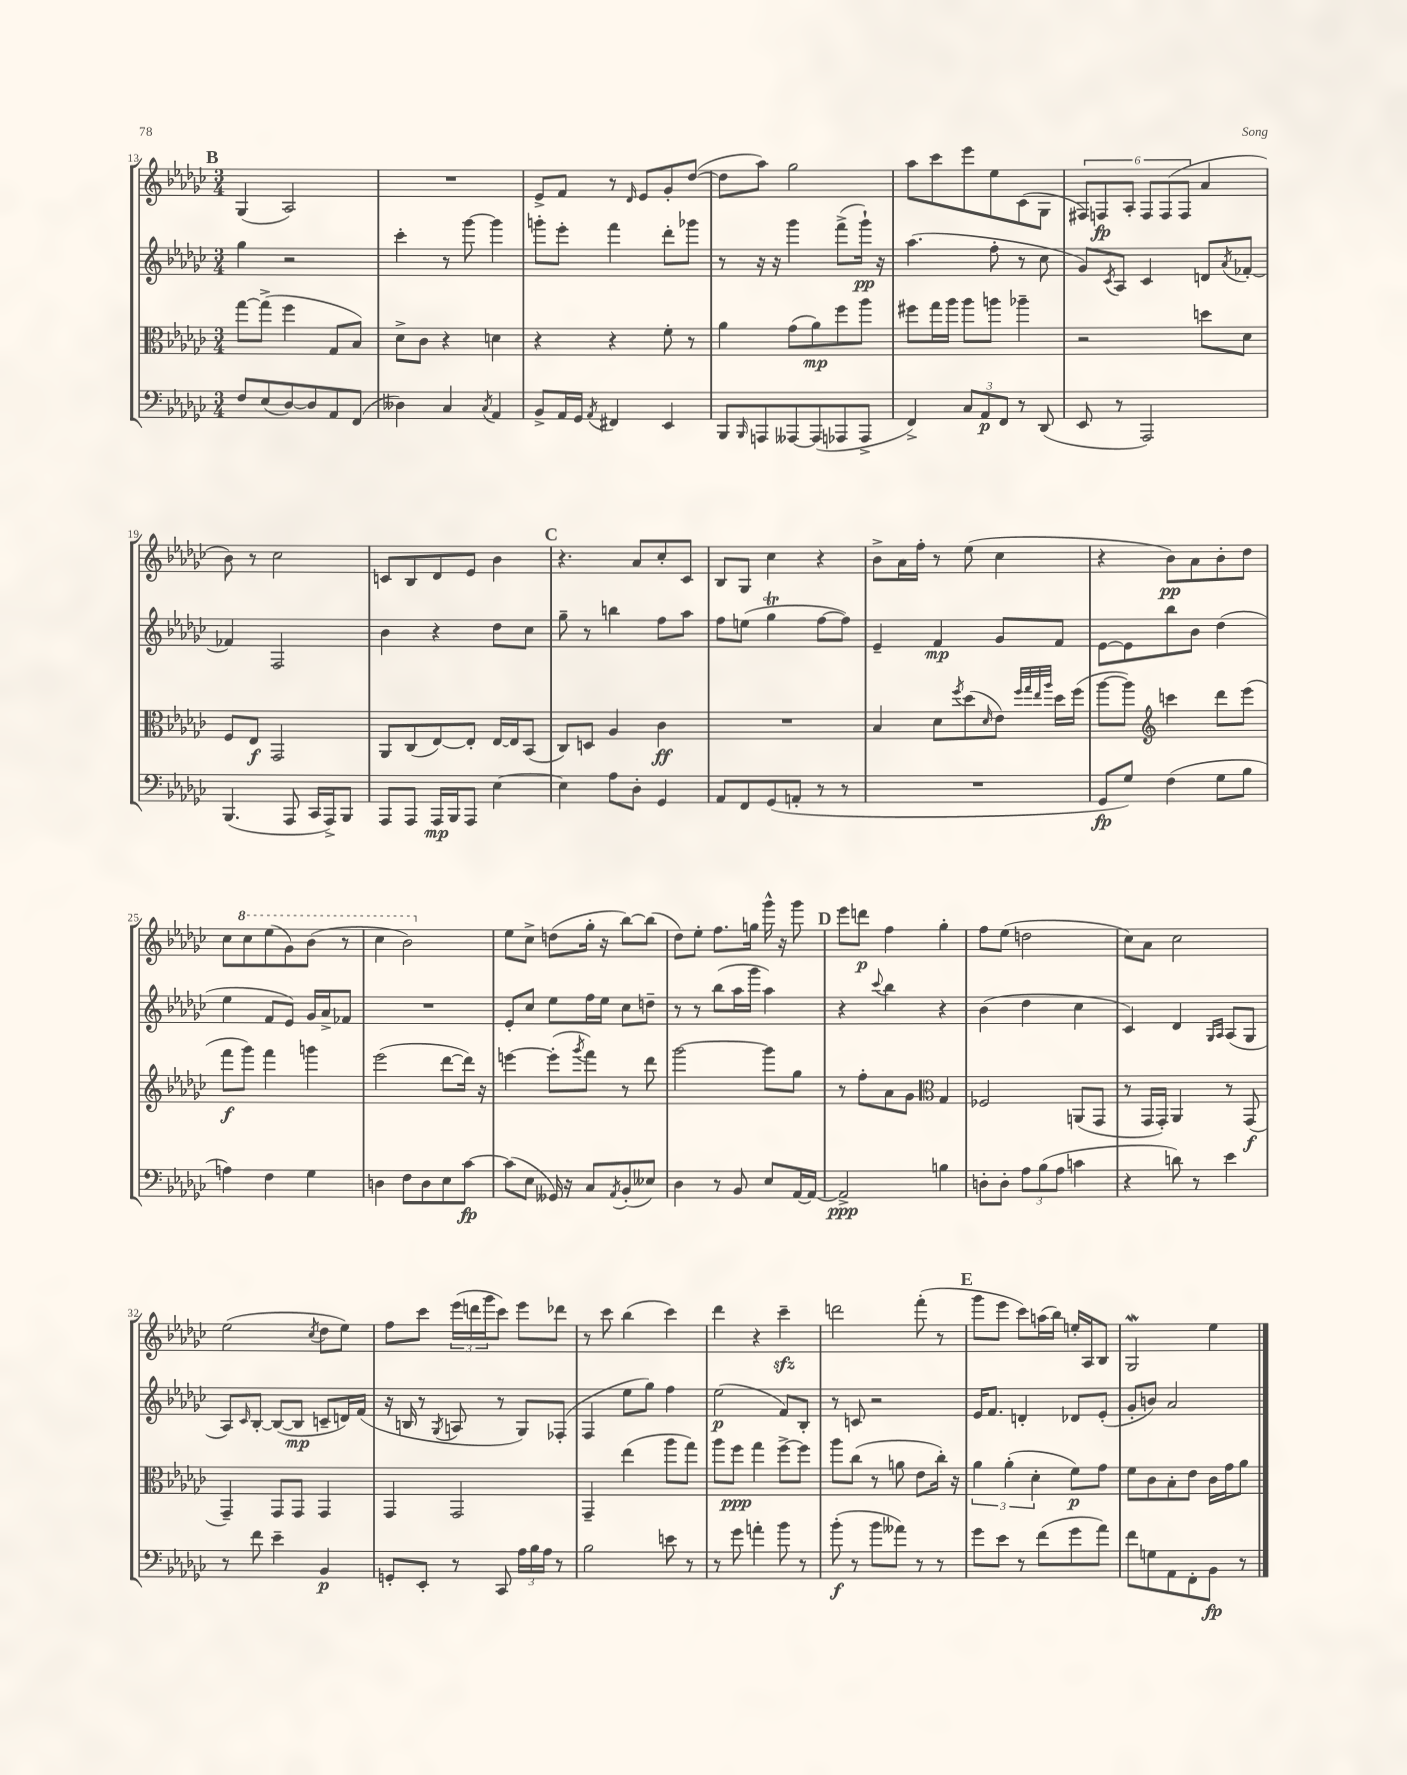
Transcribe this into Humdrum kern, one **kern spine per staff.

**kern	**kern	**kern	**kern
*staff4	*staff3	*staff2	*staff1
*clefF4	*clefC3	*clefG2	*clefG2
*k[b-e-a-d-g-c-]	*k[b-e-a-d-g-c-]	*k[b-e-a-d-g-c-]	*k[b-e-a-d-g-c-]
*M3/4	*M3/4	*M3/4	*M3/4
8F	[8gg-	4gg-	(4G-
(8E-	(8gg-^]	.	.
[8D-)	4ff	2r	2A-)
8D-]	.	.	.
8AA-	8G-	.	.
(8FF	8B-)	.	.
=	=	=	=
4D--)	8d-^	4ccc-'	2.r
.	8c-	.	.
4C-	4r	8r	.
.	.	[8ggg-	.
8qC-	.	.	.
4AA-	4d	4ggg-]	.
=	=	=	=
8BB-^	4r	8ggg'	8e-^
16AA-	.	8eee-'	8f
16GG-	.	.	.
8qAA-	.	.	.
4FF#	4r	4fff	8r
.	.	.	16qqd-
.	.	.	8e-
4EE-	8f'	8ddd-'	8g-'
.	8r	8ggg-	([8dd-
=	=	=	=
8BBB-	4a-	8r	8dd-]
16qqBBB-	.	.	.
8AAA	.	16r	8aa-)
.	.	16r	.
[8AAA--	(8g-	4ggg-	2gg-
(8AAA--]	8a-)	.	.
8AAA-	8ff	(8fff^	.
8AAA-^	8aa-	16ggg-`)	.
.	.	16r	.
=	=	=	=
4FF^)	8ff#	(4.aa-	8aa-
.	16gg-	.	8ccc-
.	16aa-	.	.
12C-	8aa-	.	8eee-
12AA-	.	.	.
.	8aa	8ff'	8ee-
12FF	.	.	.
8r	4aa-~	8r	(8c-
(8DD-	.	8cc-	8G-
=	=	=	=
8EE-	2r	8g-)	12F#)
.	.	.	12F
.	.	8qc-	.
8r	.	8A-	.
.	.	.	12A-'
2AAA-)	.	4c-	12F
.	.	.	(12F
.	.	.	12F
.	8dd	8d	4a-
.	.	8qa-	.
.	8d-	[8f-'	.
=	=	=	=
(4.BBB-	8F	4f-]	8b-)
.	8E-	.	8r
.	2GG-	2F	2cc-
8AAA-	.	.	.
16CC-	.	.	.
16AAA-^)	.	.	.
8BBB-	.	.	.
=	=	=	=
8AAA-	8AA-	4b-	8c
8AAA-	(8C-	.	8B-
16AAA-	[8E-)	4r	8d-
16BBB-	.	.	.
8AAA-	8E-']	.	8e-
[4E-	[16E-	8dd-	4b-
.	16E-]	.	.
.	(8BB-	8cc-	.
=	=	=	=
4E-]	8C-)	8gg-~	4.r
.	8D	8r	.
8A-	4A-	4bb	.
8D-'	.	.	8a-
4GG-	4c-	8ff	8cc-'
.	.	8aa-	8c-
=	=	=	=
8AA-	2.r	8ff	8B-
8FF	.	(8ee	8G-
(8GG-	.	4gg-	4cc-
8AA'	.	.	.
8r	.	[8ff	4r
8r	.	8ff])	.
=	=	=	=
2.r	4B-	4e-~	8b-^
.	.	.	16a-
.	.	.	16ff'
.	8d-	4f	8r
.	8qff	.	.
.	(8dd-	.	(8ee-
.	16qqd-	.	.
.	8e-)	8g-	4cc-
.	32qqff	.	.
.	32qqgg-	.	.
.	32qqee-	.	.
.	32qqaa-	.	.
.	16dd-	8f	.
.	(16ff	.	.
=	=	=	=
8GG-	[8aa-	[8e-	4r
8G-)	8aa-])	8e-]	.
*	*clefG2	*	*
(4F	4ccc	8bb-	8b-)
.	.	8b-	8a-
8G-	8ddd-	(4dd-	8b-'
8B-	(8eee-	.	8dd-
=	=	=	=
4A)	8fff	4ee-	8cc-
.	8ggg-)	.	8ccc-
4F	4fff	8f	(8eee-
.	.	8e-)	8gg-)
4G-	4ggg	16g-	(8bb-
.	.	16a-^	.
.	.	8f-	8r
=	=	=	=
4D	(2eee-	2.r	4ccc-
8F	.	.	2bb-)
8D	.	.	.
8E-	[8ddd-	.	.
[8c-	16ddd-])	.	.
.	16r	.	.
=	=	=	=
(8c-]	[4eee	8e-'	8ee-
8E-	.	8cc-	8cc-^
16GG--)	(8eee']	8ee-	(8dd
16r	.	.	.
.	8qggg-	.	.
8C-	8fff)	16ff	16gg-'
.	.	16ee-	16r
8qAA-	.	.	.
(8BB-'	8r	8cc-	[8bb-)
8E--)	8ddd-	8dd~	(8bb-]
=	=	=	=
4D-	[2ggg-	8r	8dd-)
.	.	8r	8ee-'
8r	.	(8bb-	8.ff
8BB-	.	16aa-	.
.	.	16ggg-	16gg
8E-	8ggg-]	4aa-)	16ggg-^^
.	.	.	16r
[16AA-	8gg-	.	8ggg-
16AA-_	.	.	.
=	=	=	=
2AA-^]	8r	4r	8eee-
.	8ff'	.	8ddd
.	.	8qqccc-	.
.	8a-	4bb-	4ff
.	8g-	.	.
*	*clefC3	*	*
4B	4G-	4r	4gg-'
=	=	=	=
8D'	2F-	(4b-	8ff
8D'	.	.	(8ee-
12A-	.	4dd-	2dd
(12B-	.	.	.
12A-	.	.	.
4c	(8AA	4cc-	.
.	8GG-	.	.
=	=	=	=
4r	8r	4c-)	8cc-)
.	16GG-	.	8a-
.	16GG-')	.	.
8d)	4AA-	4d-	2cc-
8r	.	.	.
.	.	16qqG-	.
.	.	16qqA-	.
4e-	8r	(8A-	.
.	(8GG-	8G-	.
=	=	=	=
8r	4GG-~)	8A-)	(2ee-
.	.	16qqc-	.
8f	.	[8B-'	.
4e-~	8GG-	(8B-_	.
.	8GG-	8B-]	.
.	.	.	8qcc-
4BB-	4GG-	8c~	8dd-
.	.	16d)	8ee-)
.	.	(16f	.
=	=	=	=
8GG'	4GG-	16r	8ff
.	.	16B	.
8EE-'	.	8r	8ccc-
.	.	8qG-	.
8r	2GG-	8A	(24eee-
.	.	.	24ddd
.	.	.	24ggg-
8CC-	.	8r	8ccc-)
24A-	.	8G-)	8eee-
24B-	.	.	.
24A-	.	.	.
8r	.	(8F-'	8ddd-
=	=	=	=
2B-	4GG-~	4F	8r
.	.	.	8ccc-
.	(4ee-	8ee-	(4bb-
.	.	8gg-)	.
8e	8aa-	4ff	4ccc-)
8r	8gg-)	.	.
=	=	=	=
8r	8aa-	(2ee-	4ddd-
8g-	8ff	.	.
4a'	4gg-	.	4r
8b-	[8ff^	8f)	4ccc-~
8r	8ff]	8B-'	.
=	=	=	=
(8b-'	8aa-	8r	2ddd
8r	(8cc-	8c	.
8b-	8r	2r	.
8a--)	8a	.	.
8r	8e-	.	(8fff'
8r	16cc-')	.	8r
.	16r	.	.
=	=	=	=
8g-	6a-	16e-	8ggg-
.	.	8.f	.
8e-	.	.	8eee-
.	(6a-'	.	.
8r	.	4d'	8ccc-)
.	6d-'	.	.
(8f	.	.	(16aa
.	.	.	16bb-)
8g-	8f)	8d-	16ee'
.	.	.	16A-
8a-)	8g-	(8e-'	8B-
=	=	=	=
8f	8f	8g-'	2G-
8G	8c-	8b)	.
8AA-	8B-'	2a-	.
8FF'	8e-	.	.
8BB-	16c-	.	4ee-
.	16g-	.	.
8r	8a-	.	.
==	==	==	==
*-	*-	*-	*-
